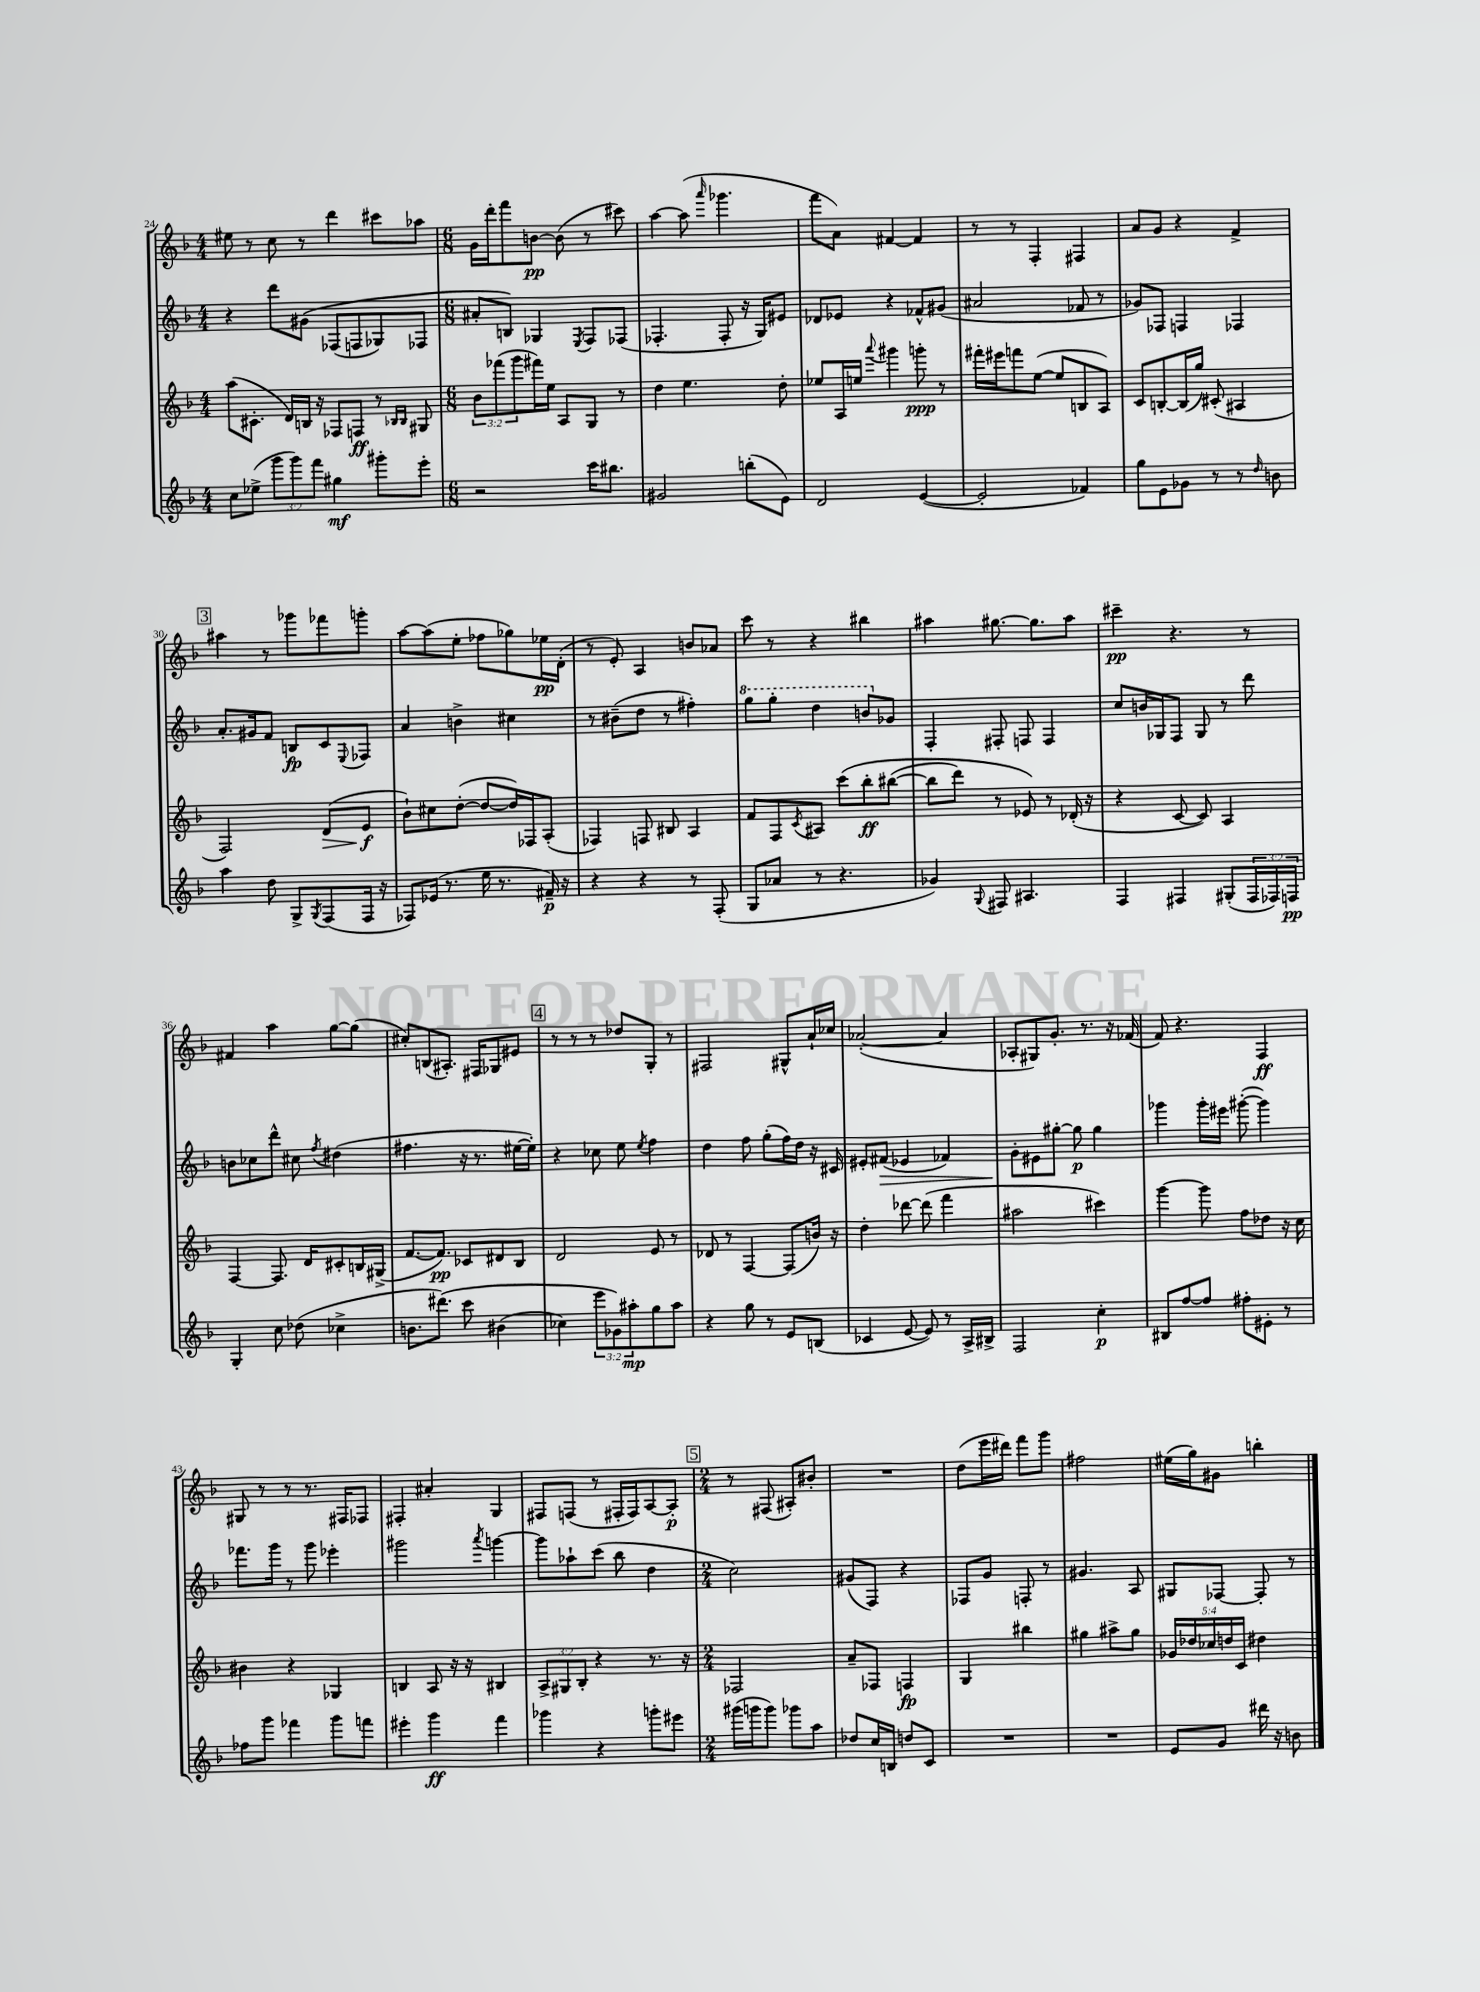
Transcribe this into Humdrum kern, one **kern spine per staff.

**kern	**kern	**kern	**kern
*staff4	*staff3	*staff2	*staff1
*clefG2	*clefG2	*clefG2	*clefG2
*k[b-]	*k[b-]	*k[b-]	*k[b-]
*M4/4	*M4/4	*M4/4	*M4/4
8cc	(8aa	4r	8ee#
(8ee-^	8.c#'	.	8r
12ggg	.	8ddd	8cc
.	16d)	.	.
12ggg)	.	.	.
.	16B	&(8g#	8r
12fff	.	.	.
.	16r	.	.
4gg#	8F-	(8F-	4ddd
.	8F	8F	.
8ggg#'	8r	8G-)	8ccc#
.	16qqB-	.	.
.	16qqB-	.	.
8eee'	8G#	8F-	8aa-
=	=	=	=
*M6/8	*M6/8	*M6/8	*M6/8
2r	12b-	8a#'	16g
.	.	.	16ddd'
.	(12fff-	.	.
.	.	8B&)	8fff
.	12ggg	.	.
.	16fff#)	4G-	[8b
.	16ee	.	.
.	8A	.	(8b]
.	.	8qE	.
16ccc	8G	8F	8r
8.bb#	.	.	.
.	8r	(8F-	8ccc#)
=	=	=	=
2g#	4dd	4.F-'	[4aa
.	4.ee	.	(8aa]
.	.	.	16qqaaa
.	.	8F-'	4.ggg-
(8bb'	.	16r	.
.	.	16G)	.
8e)	8dd'	8e#	.
=	=	=	=
2d	8ee-	8d-	8fff
.	16A	8e-	8a)
.	16ee	.	.
.	8qqaaa	.	.
.	4ggg#	4r	[4f#
([4e	8ggg'	8f-^^	4f#]
.	8r	(8g#	.
=	=	=	=
2e']	16fff#'	2a#	8r
.	16eee#	.	.
.	8fff	.	8r
.	([8ee	.	4F'
.	8ee]	.	.
4f-)	8B	8f-	4F#
.	8A)	8r	.
=	=	=	=
8gg	8c	8g-)	8a
8e	[8B'	8F-	8g
8g-	(16B]	4F	4r
.	16gg)	.	.
8r	(8c#'	.	.
8r	4A#	4F-	4f^
16qqdd	.	.	.
8b	.	.	.
=	=	=	=
4aa	2F)	8.a'	4aa#
.	.	16g#	.
8dd	.	8f	8r
8G^	.	8B	8ggg-
8qG	.	.	.
(8F	(8d	8c	8fff-
.	.	8qqE	.
16F	8e	8F-	8ggg'
16r	.	.	.
=	=	=	=
8F-)	8b-`)	4a	[8aa
(16e-	8cc#	.	(8aa]
8.r	.	.	.
.	([8dd'	4b^	8ee'
16ee	8dd_	.	8ff-
8.r	.	.	.
.	16dd])	4cc#	8gg-)
.	16F-	.	.
16f#~)	(8A'	.	16ee-
16r	.	.	(16d'
=	=	=	=
4r	4F-)	8r	8r
.	.	(8b#~	8e')
4r	8F	8dd	4A
.	8B#	8r	.
8r	4A	4ff#')	8b
(8F'	.	.	8a-
=	=	=	=
8G	8f	8ggg	8ccc
8a-	8F	8ggg'	8r
.	8qc	.	.
8r	8A#	4ddd	4r
4.r	&(8ccc	.	.
.	8bb-'	8bb	4bb#
.	([8bb#	8g-	.
=	=	=	=
4g-)	8bb#]	4F'	4aa#
.	8ddd)	.	.
8qqG	.	.	.
8F#	8r	8F#'	[8.gg#
4.A#	8e-&)	8F	.
.	.	.	8.gg#]
.	8r	4F	.
.	(16d-'	.	8aa#
.	16r	.	.
=	=	=	=
4F	4r	8cc	4ccc#~
.	.	16b	.
.	.	16G-	.
4F#	[8c	8F	4.r
.	8c])	8G-	.
(8G#'	4A	8r	.
24F#	.	8ddd	8r
24F-)	.	.	.
24F	.	.	.
=	=	=	=
4G'	[4F	8b	4f#
.	.	8cc-	.
8cc	8.F]	8ddd^^	4aa
(8dd-	.	8cc#	.
.	16d	.	.
.	.	8qff	.
4cc-^	8c#'	(4dd#	[8gg
.	16B	.	(8gg]
.	(16G#^	.	.
=	=	=	=
8.b	[8.f	4.ff#	8cc#')
.	.	.	(8B
&(8.ddd#)	8.f])	.	.
.	.	.	8.A#')
8ccc	8c-	16r	.
.	.	8.r	16F#
(4b#	8d#	.	8G-
.	8B-	[16ee#	8e#
.	.	16ee#'])	.
=	=	=	=
4cc-)	2d	4r	8r
.	.	.	8r
12eee	.	8cc-	8r
12g-&)	.	.	.
.	.	8ee	8dd-
12aa#'	.	.	.
.	.	8qee	.
8gg	8e	4ff	8G'
8aa#	8r	.	8r
=	=	=	=
4r	8d-	4dd	2F#
.	8r	.	.
8gg	[4F	8ff	.
8r	.	(8gg'	.
8e	(8F]	16ff)	8G#^^
.	.	16dd	.
(8B	16b)	16r	16a`
.	16r	16c#	16cc-
=	=	=	=
4c-	4dd'	8e#'	([2a-'
.	.	(8f#	.
[8e	[8ddd-	4e-	.
8e])	(8ddd-]	.	.
8r	4fff	4f-)	4a-]
16A^	.	.	.
16B#^	.	.	.
=	=	=	=
2F	2aa#	8g'	8A-'
.	.	8e#	8G#)
.	.	[8gg#'	8.g'
.	.	8gg#]	.
.	.	.	8.r
4cc'	4ccc#)	4gg#	.
.	.	.	16r
.	.	.	(16f-
=	=	=	=
8B#	[4ggg	4ggg-	8f)
[8ff	.	.	4.r
8ff]	8ggg]	16ggg-'	.
.	.	16eee#	.
8ff#'	8ff	([8ggg#'	.
8e#'	8dd-	4ggg#])	4F
8r	16r	.	.
.	16cc	.	.
=	=	=	=
8ff-	4b#	8.fff-	8G#
8ggg	.	.	8r
.	.	16ggg	.
4fff-	4r	8r	8r
.	.	8ggg	8.r
8ggg	4G-	4eee-'	.
.	.	.	16F#
8fff	.	.	8F-
=	=	=	=
4eee#'	4B	2ggg#	4F#'
4ggg	8A	.	4a#'
.	16r	.	.
.	16r	.	.
.	.	8qaaa	.
4fff	4B#	[4ggg	4G
=	=	=	=
4ggg-	12A^	8ggg]	8F#
.	12G#	.	.
.	.	8aa-`	(8F
.	12B-'	.	.
4r	4r	(8ccc	8r
.	.	8bb-	16F#'
.	.	.	16F#)
8ggg'	8.r	4dd	[8A
8eee#	.	.	8A']
.	16r	.	.
=	=	=	=
*M2/4	*M2/4	*M2/4	*M2/4
(16ggg#	2F-	2cc)	8r
16ggg	.	.	.
8ggg)	.	.	(8F#
8ggg-	.	.	8A#')
8aa	.	.	8b#'
=	=	=	=
8dd-	8a~	(8g#	2r
16cc	8F-	8F)	.
16B	.	.	.
8dd	4F	4r	.
8c	.	.	.
=	=	=	=
2r	4G	8F-	(8dd
.	.	8g	16eee
.	.	.	16ddd#)
.	4bb#	8F'	8fff
.	.	8r	8ggg
=	=	=	=
2r	4gg#	4.g#	2ff#
.	8aa#^	.	.
.	8gg#	8A	.
=	=	=	=
8e	20g-	8G#	(16ee#
.	20dd-	.	.
.	.	.	16gg)
.	20cc-	.	.
8g	.	[8F-	8g#
.	20dd	.	.
.	20c	.	.
16ddd#	4dd#	8F-']	4bb'
16r	.	.	.
8b	.	8r	.
==	==	==	==
*-	*-	*-	*-
